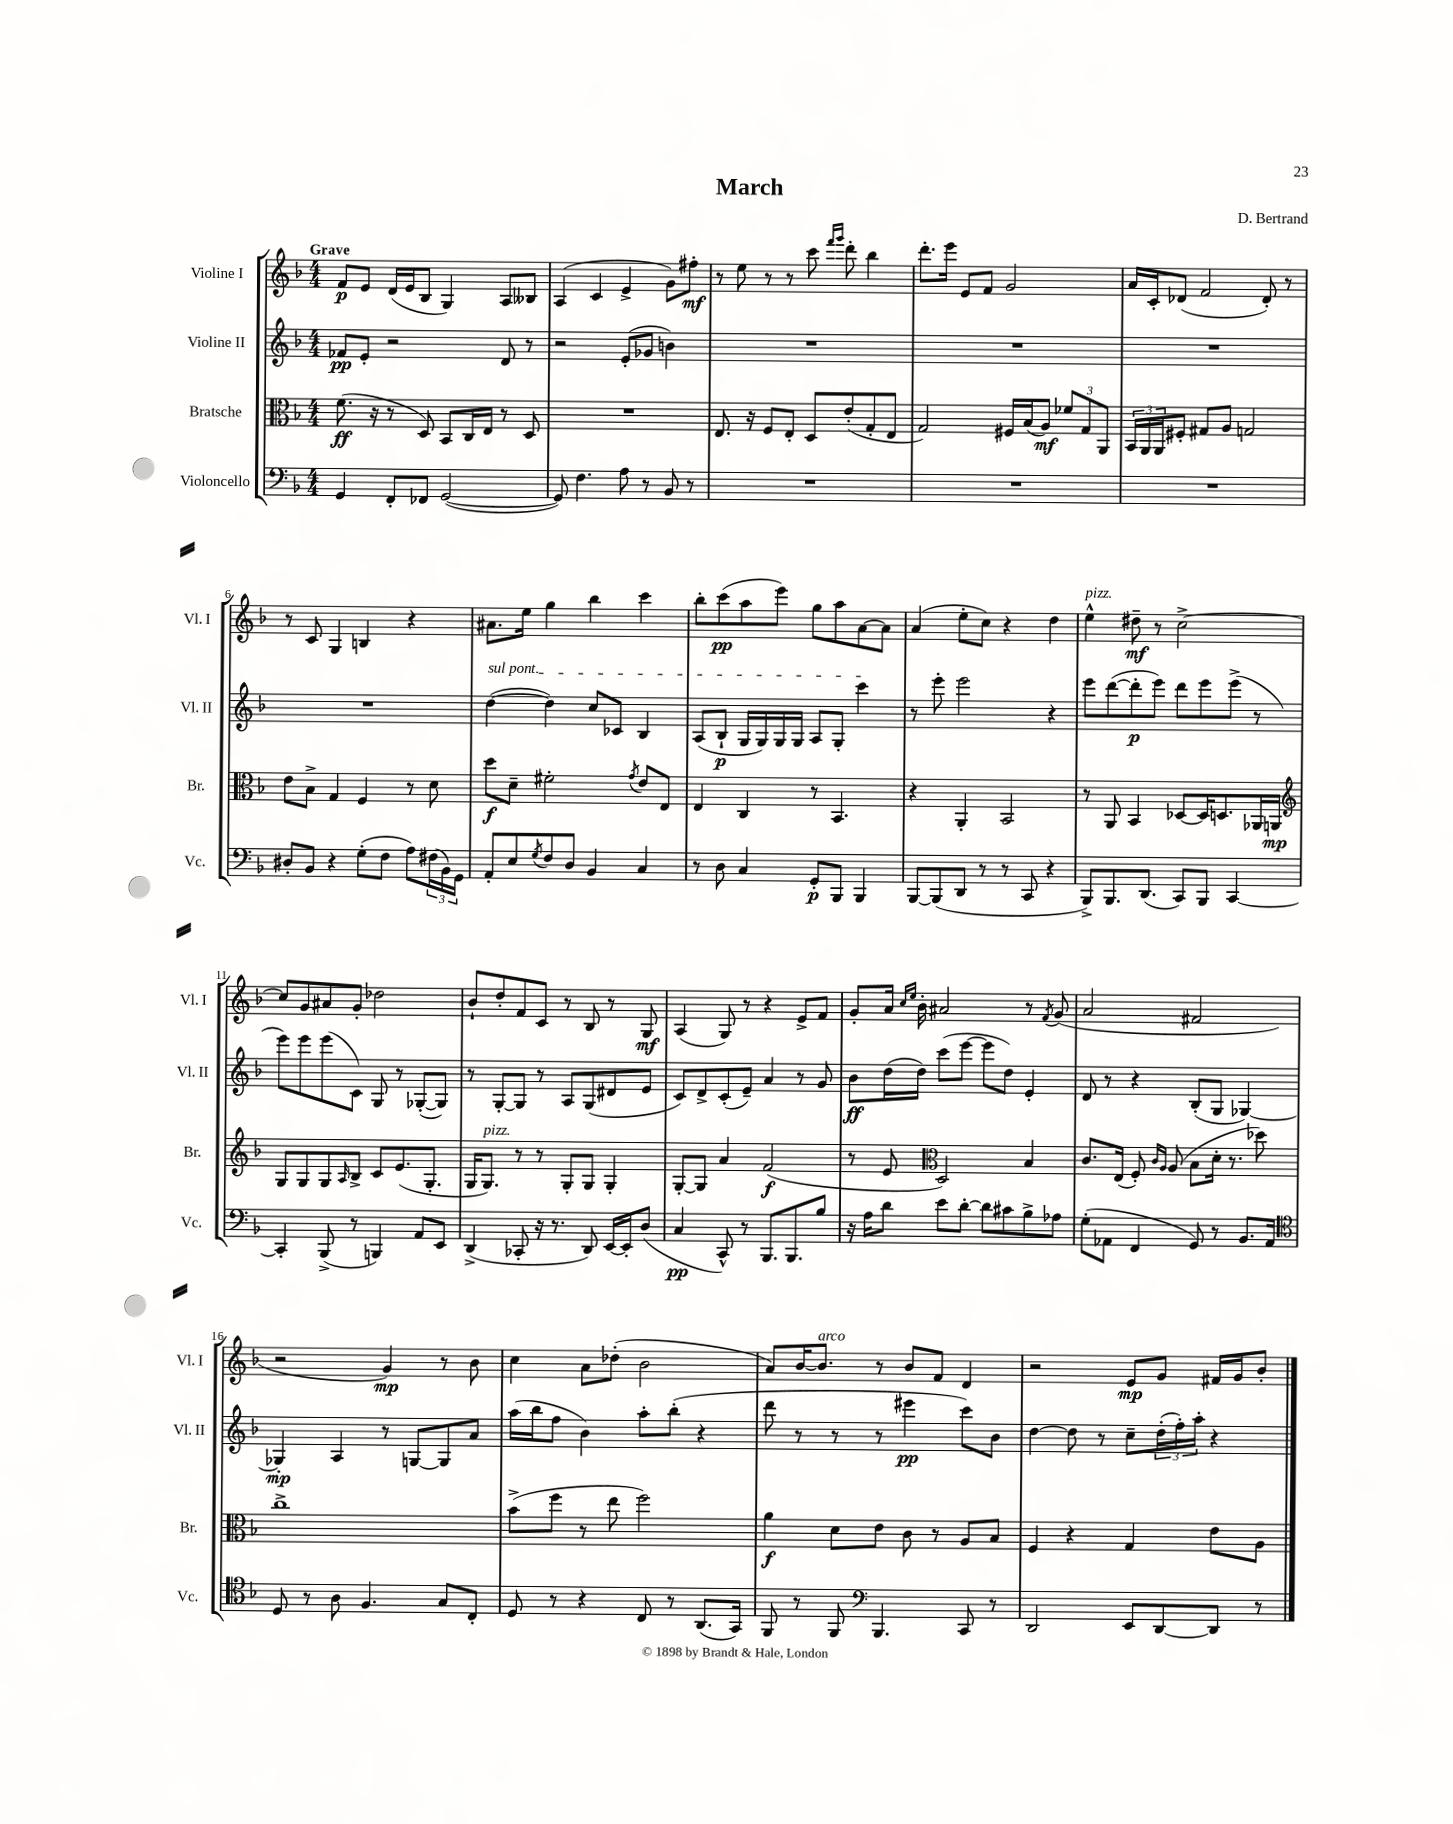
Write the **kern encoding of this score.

**kern	**dynam	**kern	**dynam	**kern	**dynam	**kern	**dynam
*part4	*part4	*part3	*part3	*part2	*part2	*part1	*part1
*staff4	*staff4	*staff3	*staff3	*staff2	*staff2	*staff1	*staff1
*I"Violoncello	*	*I"Bratsche	*	*I"Violine II	*	*I"Violine I	*
*I'Vc.	*	*I'Br.	*	*I'Vl. II	*	*I'Vl. I	*
*clefF4	*	*clefC3	*	*clefG2	*	*clefG2	*
*k[b-]	*	*k[b-]	*	*k[b-]	*	*k[b-]	*
*M4/4	*	*M4/4	*	*M4/4	*	*M4/4	*
=1	=1	=1	=1	=1	=1	=1	=1
!	!	!	!	!	!	!LO:TX:a:B:t=Grave	!
4GG/	.	(8.f\	ff	8f-X/L	pp	8f/L	p
.	.	.	.	8e'/J	.	8e/J	.
.	.	16r	.	.	.	.	.
8FF'/L	.	8r	.	2r	.	(16d/LL	.
.	.	.	.	.	.	16e/J	.
8FF-X/J	.	8D/)	.	.	.	8B-/J	.
([2GG/	.	8BB-/L	.	.	.	4G/)	.
.	.	16C/L	.	.	.	.	.
.	.	16E/JJ	.	.	.	.	.
.	.	8r	.	8d/	.	8A/L	.
.	.	8D/	.	8r	.	8B--X/J	.
=2	=2	=2	=2	=2	=2	=2	=2
8GG/])	.	1r	.	2r	.	(4A/	.
4.F\	.	.	.	.	.	.	.
.	.	.	.	.	.	4c/	.
8A\	.	.	.	(8e'/L	.	4e^/	.
8r	.	.	.	8g-X/J	.	.	.
8BB-/	.	.	.	4bn\)	.	8g\L)	.
8r	.	.	.	.	.	8ff#X'\J	mf
=3	=3	=3	=3	=3	=3	=3	=3
1r	.	8.E/	.	1r	.	8r	.
.	.	.	.	.	.	8ee\	.
.	.	16r	.	.	.	.	.
.	.	8F/L	.	.	.	8r	.
.	.	8E'/J	.	.	.	8r	.
.	.	8D/L	.	.	.	8ccc\	.
.	.	.	.	.	.	16qqfff/LL	.
.	.	.	.	.	.	16qqggg/JJ	.
.	.	(8e'/	.	.	.	8ddd'\	.
.	.	8G'/	.	.	.	4bb-\	.
.	.	8E/J	.	.	.	.	.
=4	=4	=4	=4	=4	=4	=4	=4
1r	.	2G/)	.	1r	.	8.ddd'\L	.
.	.	.	.	.	.	16eee\Jk	.
.	.	.	.	.	.	8e/L	.
.	.	.	.	.	.	8f/J	.
.	.	16F#X/LL	.	.	.	2g/	.
.	.	(16B-/J	.	.	.	.	.
.	.	8A/J)	mf	.	.	.	.
.	.	12f-X/L	.	.	.	.	.
.	.	12G/	.	.	.	.	.
.	.	12AA/J	.	.	.	.	.
=5	=5	=5	=5	=5	=5	=5	=5
1r	.	24BB-/LL	.	1r	.	16a/LL	.
.	.	24AA/	.	.	.	.	.
.	.	.	.	.	.	16c'/J	.
.	.	24AA/J	.	.	.	.	.
.	.	8F#X'/J	.	.	.	(8d-X/J	.
.	.	8G#X/L	.	.	.	2f/	.
.	.	8A/J	.	.	.	.	.
.	.	2Gn/	.	.	.	.	.
.	.	.	.	.	.	8d-'/)	.
.	.	.	.	.	.	8r	.
!!LO:LB:g=z
=6	=6	=6	=6	=6	=6	=6	=6
8D#X'/L	.	8e\L	.	1r	.	8r	.
8BB-/J	.	8B-^\J	.	.	.	8c/	.
4r	.	4G/	.	.	.	4G/	.
(8G'\L	.	4F/	.	.	.	4Bn/	.
8F\J	.	.	.	.	.	.	.
8A\L)	.	8r	.	.	.	4r	.
(24F#X\L	.	8d\	.	.	.	.	.
24BB-\)	.	.	.	.	.	.	.
24GG\JJ	.	.	.	.	.	.	.
=7	=7	=7	=7	=7	=7	=7	=7
!	!	!	!	!LO:TX:a:i:t=sul pont.	!	!	!
8AA'/L	.	8dd\L	f	([4dd\	.	8.a#X\L	.
8E/	.	8d~\J	.	.	.	.	.
.	.	.	.	.	.	16ee\Jk	.
8qG/	.	.	.	.	.	.	.
8F/	.	2f#X'\	.	4dd\])	.	4gg\	.
8D/J	.	.	.	.	.	.	.
4BB-/	.	.	.	8cc/L	.	4bb-\	.
.	.	.	.	8c-X/J	.	.	.
.	.	8qg/	.	.	.	.	.
4C/	.	8e/L	.	4B-/	.	4ccc\	.
.	.	8E/J	.	.	.	.	.
=8	=8	=8	=8	=8	=8	=8	=8
8r	.	4E/	.	(8A/L	.	8bb-'\L	.
8D\	.	.	.	8B-`/J	p	(8ccc\	pp
4C/	.	4C/	.	16G/LL	.	8aa\	.
.	.	.	.	16G/)	.	.	.
.	.	.	.	16G/	.	8eee\J)	.
.	.	.	.	16G/JJ	.	.	.
8GG'/L	p	8r	.	8A/L	.	8gg\L	.
8BBB-/J	.	4.BB-/	.	8G'/J	.	8aa\	.
4BBB-/	.	.	.	4ccc\	.	[8a\	.
.	.	.	.	.	.	8a\J]	.
=9	=9	=9	=9	=9	=9	=9	=9
[8BBB-/L	.	4r	.	8r	.	(4a/	.
(8BBB-/]	.	.	.	8eee'\	.	.	.
8DD/J	.	4AA'/	.	2eee\	.	8ee'\L	.
8r	.	.	.	.	.	8cc\J)	.
8r	.	2BB-/	.	.	.	4r	.
8CC/	.	.	.	.	.	.	.
4r	.	.	.	4r	.	4dd\	.
=10	=10	=10	=10	=10	=10	=10	=10
!	!	!	!	!	!	!LO:TX:a:i:t=pizz.	!
8BBB-^/L)	.	8r	.	8eee\L	.	4ee^^\	.
8.BBB-/	.	8AA/	.	([8ddd\	.	.	.
.	.	4BB-/	.	8ddd'\]	p	8dd#X~\	mf
(8.DD/J	.	.	.	.	.	.	.
.	.	.	.	8eee\J)	.	8r	.
8CC/L)	.	[8D-X/L	.	8ddd\L	.	[2cc^\	.
8BBB-/J	.	16D-/K]	.	8eee\	.	.	.
.	.	8.Dn/	.	.	.	.	.
[4CC/	.	.	.	(8eee^\J	.	.	.
.	.	16AA-X/L	.	8r	.	.	.
.	.	16AAn/JJ	mp	.	.	.	.
!!LO:LB:g=z
=11	=11	=11	=11	=11	=11	=11	=11
*	*	*clefG2	*	*	*	*	*
4CC'/]	.	8G/L	.	8eee\L)	.	8cc/L]	.
.	.	8G/	.	8eee\	.	8g/	.
(8BBB-^/	.	8G/	.	(8eee\	.	8a#X/	.
.	.	16qqA/	.	.	.	.	.
8r	.	8B-^/J	.	8c\J)	.	8g'/J	.
4BBBn/)	.	8c/L	.	8G/	.	2dd-X\	.
.	.	(8.e/	.	8r	.	.	.
8AA/L	.	.	.	([8G-X'/L	.	.	.
.	.	8.G'/J	.	.	.	.	.
8EE/J	.	.	.	8G-/J])	.	.	.
=12	=12	=12	=12	=12	=12	=12	=12
(4DD^/	.	16G/KL	.	8r	.	8b-`/L	.
!	!	!LO:TX:a:i:t=pizz.	!	!	!	!	!
.	.	8.G/J)	.	.	.	.	.
.	.	.	.	[8G'/L	.	8dd'/	.
8CC-X'/	.	8r	.	8G/J]	.	8f/	.
16r	.	8r	.	8r	.	8c/J	.
8.r	.	.	.	.	.	.	.
.	.	8G'/L	.	8A/L	.	8r	.
8DD/)	.	8G/J	.	(8G/	.	8B-/	.
[16EE/LL	.	4G'/	.	8d#X/	.	8r	.
16EE'/J]	.	.	.	.	.	.	.
(8D/J	.	.	.	8e/J	.	8G/	mf
=13	=13	=13	=13	=13	=13	=13	=13
4C/	pp	[8G'/L	.	8c/L)	.	(4A/	.
.	.	8G/J]	.	8d^/	.	.	.
8CC^^/)	.	4a/	.	(8c'/	.	8G/)	.
8r	.	.	.	8e~/J)	.	8r	.
8.BBB-/L	.	(2f/	f	4a/	.	4r	.
8.BBB-/	.	.	.	.	.	.	.
.	.	.	.	8r	.	8e^/L	.
8B-/J	.	.	.	8g/	.	8f/J	.
=14	=14	=14	=14	=14	=14	=14	=14
16r	.	8r	.	8b-\L	ff	8g'/L	.
16A\KL	.	.	.	.	.	.	.
8d\J	.	8e/	.	(16dd\L	.	16a/Jk	.
.	.	.	.	.	.	16qqcc/LL	.
.	.	.	.	.	.	16qqee/JJ	.
.	.	.	.	16dd\JJ)	.	16b-'\	.
*	*	*clefC3	*	*	*	*	*
8e\L	.	2D/)	.	(8ccc\L	.	2a#X/	.
[8d'\J	.	.	.	[8eee\J	.	.	.
8d\L]	.	.	.	8eee\L]	.	.	.
8c#X\	.	.	.	8dd\J)	.	.	.
8B-^\	.	4B-/	.	4e'/	.	8r	.
.	.	.	.	.	.	8qf/	.
8A-X\J	.	.	.	.	.	(8g/	.
=15	=15	=15	=15	=15	=15	=15	=15
(8G'\L	.	8.c/L	.	8d/	.	2a/	.
8AA-X\J	.	.	.	8r	.	.	.
.	.	(16E/Jk	.	.	.	.	.
4FF/	.	8F'/)	.	4r	.	.	.
.	.	16qqc/LL	.	.	.	.	.
.	.	16qqA/JJ	.	.	.	.	.
.	.	(8A/	.	.	.	.	.
8GG/)	.	8B-\L	.	(8B-'/L	.	2f#X/	.
8r	.	16d'\Jk	.	8G/J	.	.	.
.	.	8.r	.	.	.	.	.
8.BB-/L	.	.	.	[4G-X/)	.	.	.
.	.	8dd-X\)	.	.	.	.	.
16AA-/Jk	.	.	.	.	.	.	.
!!LO:LB:g=z
=16	=16	=16	=16	=16	=16	=16	=16
*clefC4	*	*	*	*	*	*	*
8D/	.	1cc^	.	4G-X'/]	mp	2r	.
8r	.	.	.	.	.	.	.
8A\	.	.	.	4A/	.	.	.
4.F/	.	.	.	.	.	.	.
.	.	.	.	8r	.	4g/)	mp
.	.	.	.	[8Gn/L	.	.	.
8G/L	.	.	.	8G/]	.	8r	.
8C'/J	.	.	.	8a/J	.	8b-\	.
=17	=17	=17	=17	=17	=17	=17	=17
8D/	.	(8b-^\L	.	(16aa\LL	.	4cc\	.
.	.	.	.	16bb-\J	.	.	.
8r	.	8ff\J	.	8ff\J	.	.	.
4r	.	8r	.	4b-\)	.	8a\L	.
.	.	8ee\	.	.	.	(8dd-X'\J	.
8C/	.	2ff\)	.	8aa'\L	.	2b-\	.
8r	.	.	.	(8bb-'\J	.	.	.
(8.AA/L	.	.	.	4r	.	.	.
16GG/Jk)	.	.	.	.	.	.	.
=18	=18	=18	=18	=18	=18	=18	=18
8FF/	.	4a\	f	8ddd\	.	8a/L)	.
8r	.	.	.	8r	.	[16b-/K	.
!	!	!	!	!	!	!LO:TX:a:i:t=arco	!
.	.	.	.	.	.	8.b-/J]	.
8FF/	.	8d\L	.	8r	.	.	.
*clefF4	*	*	*	*	*	*	*
4.BBB-/	.	8e\J	.	8r	.	8r	.
.	.	8c\	.	4eee#X\	pp	8b-/L	.
.	.	8r	.	.	.	8f/J	.
8CC/	.	8A/L	.	8ccc\L)	.	4d/	.
8r	.	8B-/J	.	8b-\J	.	.	.
=19	=19	=19	=19	=19	=19	=19	=19
2DD/	.	4F/	.	[4dd\	.	2r	.
.	.	4r	.	8dd\]	.	.	.
.	.	.	.	8r	.	.	.
8EE/L	.	4G/	.	8cc~\L	.	8e/L	mp
[8DD/	.	.	.	(24dd'\L	.	8g/J	.
.	.	.	.	24ff'\)	.	.	.
.	.	.	.	24aa'\JJ	.	.	.
8DD/J]	.	8e\L	.	4r	.	16f#X/LL	.
.	.	.	.	.	.	16g/J	.
8r	.	8A\J	.	.	.	8b-'/J	.
==	==	==	==	==	==	==	==
*-	*-	*-	*-	*-	*-	*-	*-
